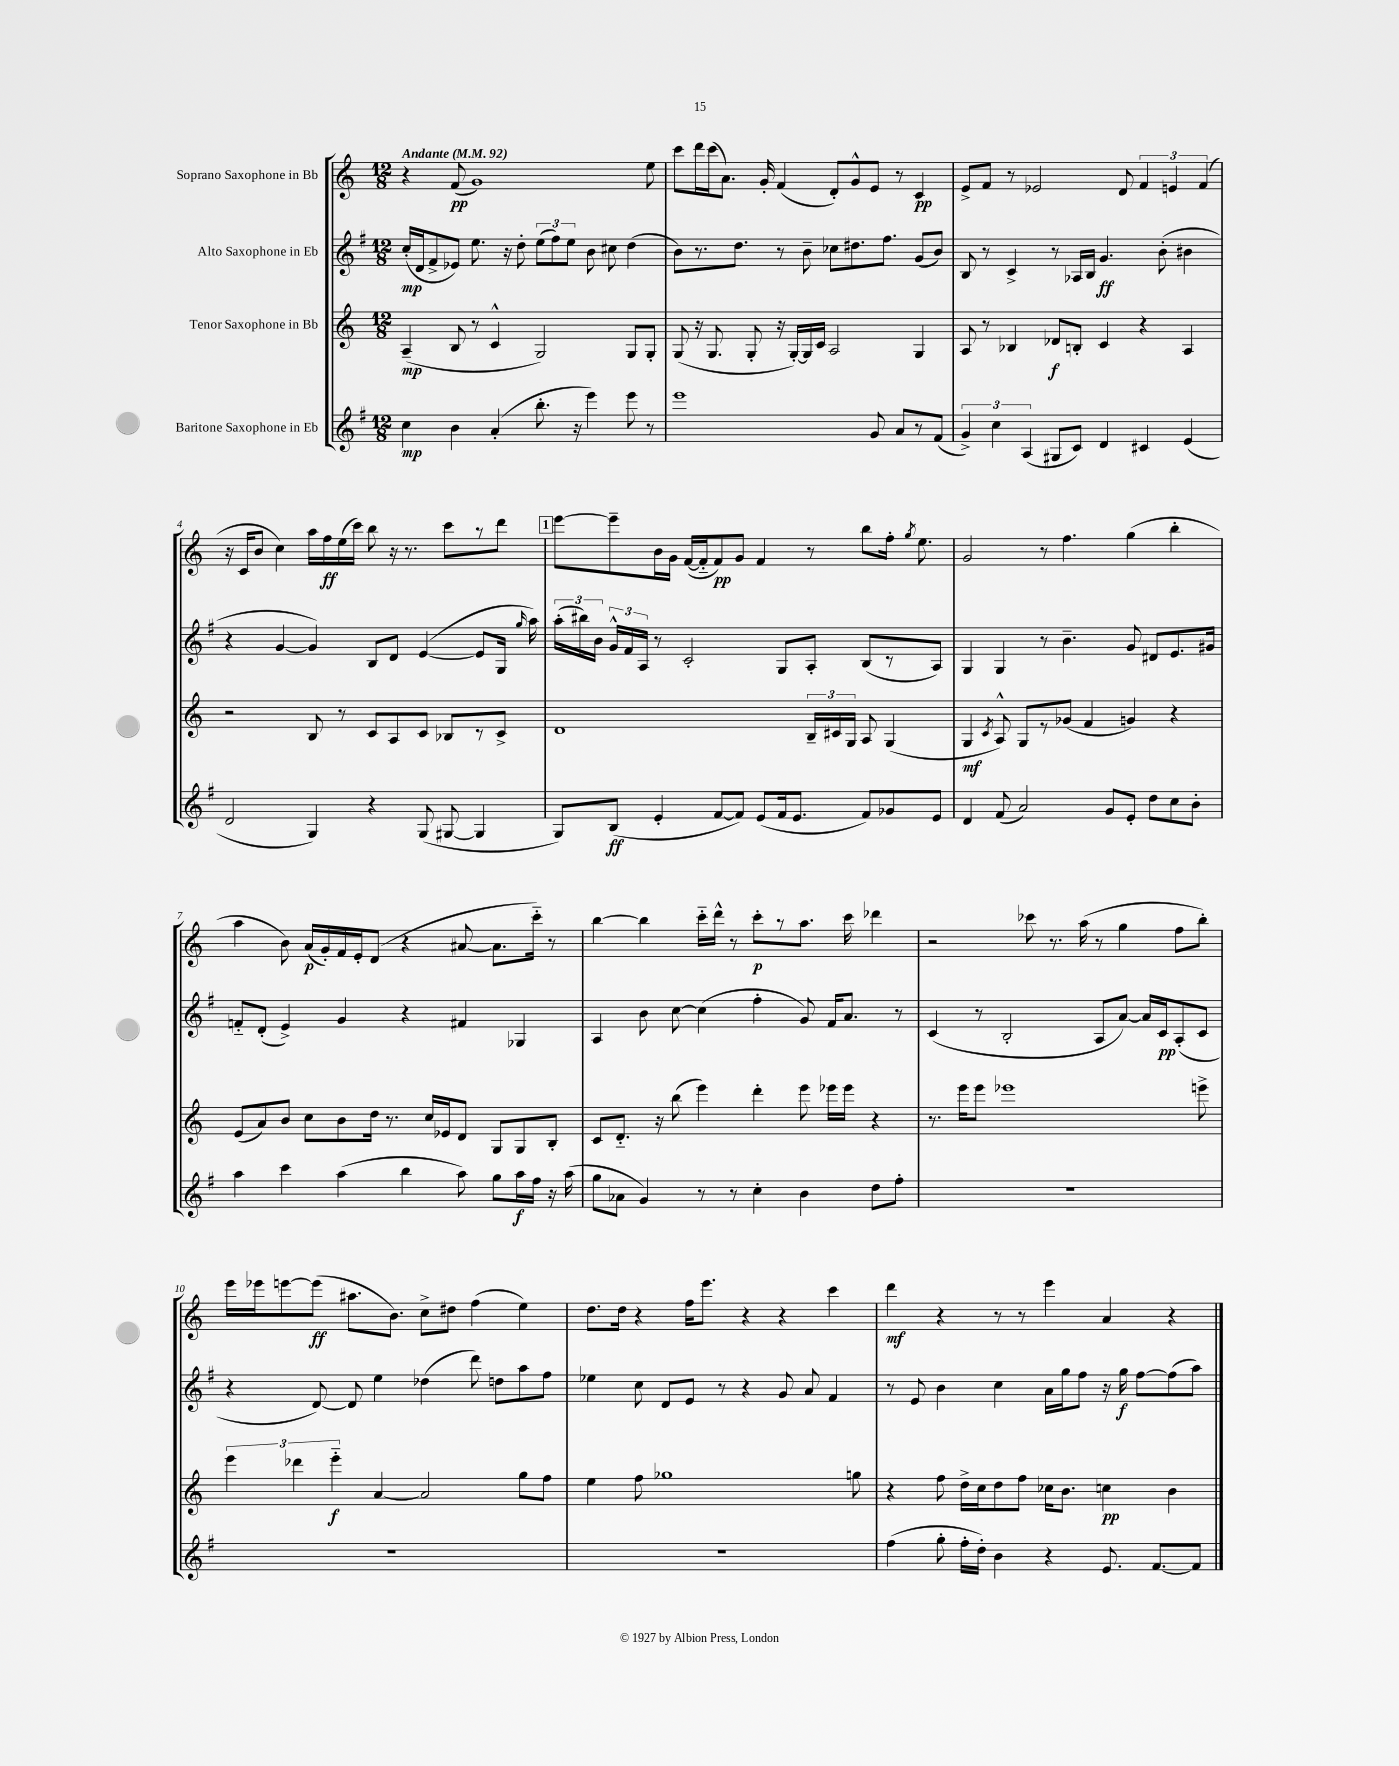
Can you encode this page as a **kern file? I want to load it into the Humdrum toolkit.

**kern	**kern	**kern	**kern
*staff4	*staff3	*staff2	*staff1
*clefG2	*clefG2	*clefG2	*clefG2
*k[f#]	*k[]	*k[f#]	*k[]
*M12/8	*M12/8	*M12/8	*M12/8
*MM92	*MM92	*MM92	*MM92
4cc	(4A~	(16cc'	4r
.	.	16d	.
.	.	8f#^	.
4b	8B	8e-)	(8f
.	8r	8.ee	1g)
(4a'	4c^^	.	.
.	.	16r	.
.	.	8dd'	.
8.bb'	2G)	(12ee	.
.	.	12ff#)	.
.	.	12ee	.
16r	.	.	.
4eee)	.	8b	.
.	.	8cc#	.
8eee	8G	(4dd	.
8r	8G'	.	8ee
=	=	=	=
1eee	(8G	8b)	8ccc
.	16r	8.r	16ddd
.	8.G	.	(16ccc
.	.	.	8.a)
.	.	8.dd	.
.	8G'	.	.
.	.	.	16g'
.	16r	8r	(4f
.	[16G')	.	.
.	16G]	8b~	.
.	16c	.	.
.	2A	8cc-	8d')
.	.	8.dd#	8g^^
8g	.	.	8e
.	.	8.ff#	.
8a	.	.	8r
8r	4G	(8g	4c
(8f#	.	8b)	.
=	=	=	=
6g^)	8A	8B	8e^
.	8r	8r	8f
6cc	.	.	.
.	4B-	4c^	8r
(6A	.	.	.
.	.	.	2e-
8G#	8d-	8r	.
8c)	8B'	16A-	.
.	.	16B	.
4d	4c	4.g	.
.	.	.	8d
4c#	4r	.	6f
.	.	(8b'	.
.	.	.	6e
(4e	4A	4b#	.
.	.	.	(6f
=	=	=	=
2d	2r	4r	16r
.	.	.	16c
.	.	.	8b
.	.	[4g	4cc)
4G)	8B	4g])	16aa
.	.	.	16ff
.	8r	.	(16ee
.	.	.	16ccc)
4r	8c	8B	8bb
.	8A	8d	16r
.	.	.	8.r
(8G	8c	([4e	.
[8G#	8B-	.	8ccc
4G#]	8r	8e]	8r
.	8c^	16G	8ddd
.	.	16qqgg	.
.	.	16aa)	.
=	=	=	=
8G)	1d	(24aa'	[8eee
.	.	24bb#)	.
.	.	24b	.
(8B	.	24g^^	8eee~]
.	.	24f#	.
.	.	24A	.
4e'	.	8r	16b
.	.	.	16g
.	.	2c'	([16f
.	.	.	16f'~]
[8f#	.	.	8f)
8f#])	.	.	8g
(8e	.	.	4f
16f#	.	8G	.
8.e	.	.	.
.	24B~	8A'	8r
.	24c#	.	.
.	24G	.	.
8f#)	8A	(8B	8bb
8g-	(4G	8r	16ff'
.	.	.	8qgg
.	.	.	8.ee
8e	.	8A)	.
=	=	=	=
4d	4G	4G	2g
.	8qc	.	.
(8f#	8A^^)	4G	.
2a)	8G	.	.
.	8r	8r	8r
.	(8g-	4.b~	4.ff
.	4f	.	.
8g	.	.	.
8e'	4g)	8g	(4gg
8dd	.	8d#	.
8cc	4r	8.e	4bb'
8b'	.	.	.
.	.	16g#	.
=	=	=	=
4aa	(8e	8f'~	4aa
.	8a)	(8d'	.
4ccc	8b	4e^)	8b)
.	8cc	.	(16a
.	.	.	16g')
(4aa	8b	4g	16f
.	.	.	16e'
.	16dd	.	(8d
.	8.r	.	.
4bb	.	4r	4r
.	16cc	.	.
.	16e-	.	.
8aa)	8d	4f#	[8a#
8gg	8G	.	8.a#]
16aa	8G	4G-	.
16ff#	.	.	16ccc'~)
16r	8B'	.	8r
(16aa	.	.	.
=	=	=	=
8gg	8c	4A	[4bb
8a-	8.d'~	.	.
4g)	.	8b	4bb]
.	16r	.	.
.	(8bb	[8cc	.
8r	4eee)	(4cc]	16ccc'~
.	.	.	16ddd^^
8r	.	.	8r
4cc'	4ddd'	4ff#'	8ccc'
.	.	.	8r
4b	8eee	8g)	8.aa
.	16eee-	16f#	.
.	16eee-	8.a	16ccc
8dd	4r	.	4ddd-
8ff#'	.	8r	.
=	=	=	=
1.r	8.r	(4c	2r
.	16eee	.	.
.	8eee	8r	.
.	1eee-	2B'	.
.	.	.	8ccc-
.	.	.	8.r
.	.	.	(16aa
.	.	8A	8r
.	.	[8a)	4gg
.	.	16a]	.
.	.	16c	.
.	.	(8A'	8ff
.	8eee^	8c	8bb')
=	=	=	=
1.r	6eee	4r	16eee
.	.	.	16eee-
.	.	.	[8eee
.	6ddd-	.	.
.	.	[8d)	(8eee]
.	6eee'~	.	.
.	.	8d]	8.aa#
.	[4a	4ee	.
.	.	.	8.b)
.	2a]	(4dd-	8cc^
.	.	.	8dd#
.	.	8ddd)	(4ff
.	.	8dd	.
.	8gg	8aa	4ee)
.	8ff	8ff#	.
=	=	=	=
1.r	4ee	4ee-	8.dd
.	.	.	16dd
.	8ff	8cc	4r
.	1gg-	8d	.
.	.	8e	16ff
.	.	.	8.eee
.	.	8r	.
.	.	4r	4r
.	.	8g	4r
.	.	8a	.
.	.	4f#	4ccc
.	8gg	.	.
=	=	=	=
(4ff#	4r	8r	4ddd
.	.	8e	.
8gg'	8ff	4b	4r
16ff#'	16dd^	.	.
16dd')	16cc	.	.
4b	8dd	4cc	8r
.	8ff	.	8r
4r	16cc-	16a	4eee
.	8.b	16gg	.
.	.	8ff#	.
8.e	4cc	16r	4a
.	.	16gg	.
.	.	[8ff#	.
[8.f#	.	.	.
.	4b	(8ff#]	4r
8f#]	.	8aa)	.
==	==	==	==
*-	*-	*-	*-
